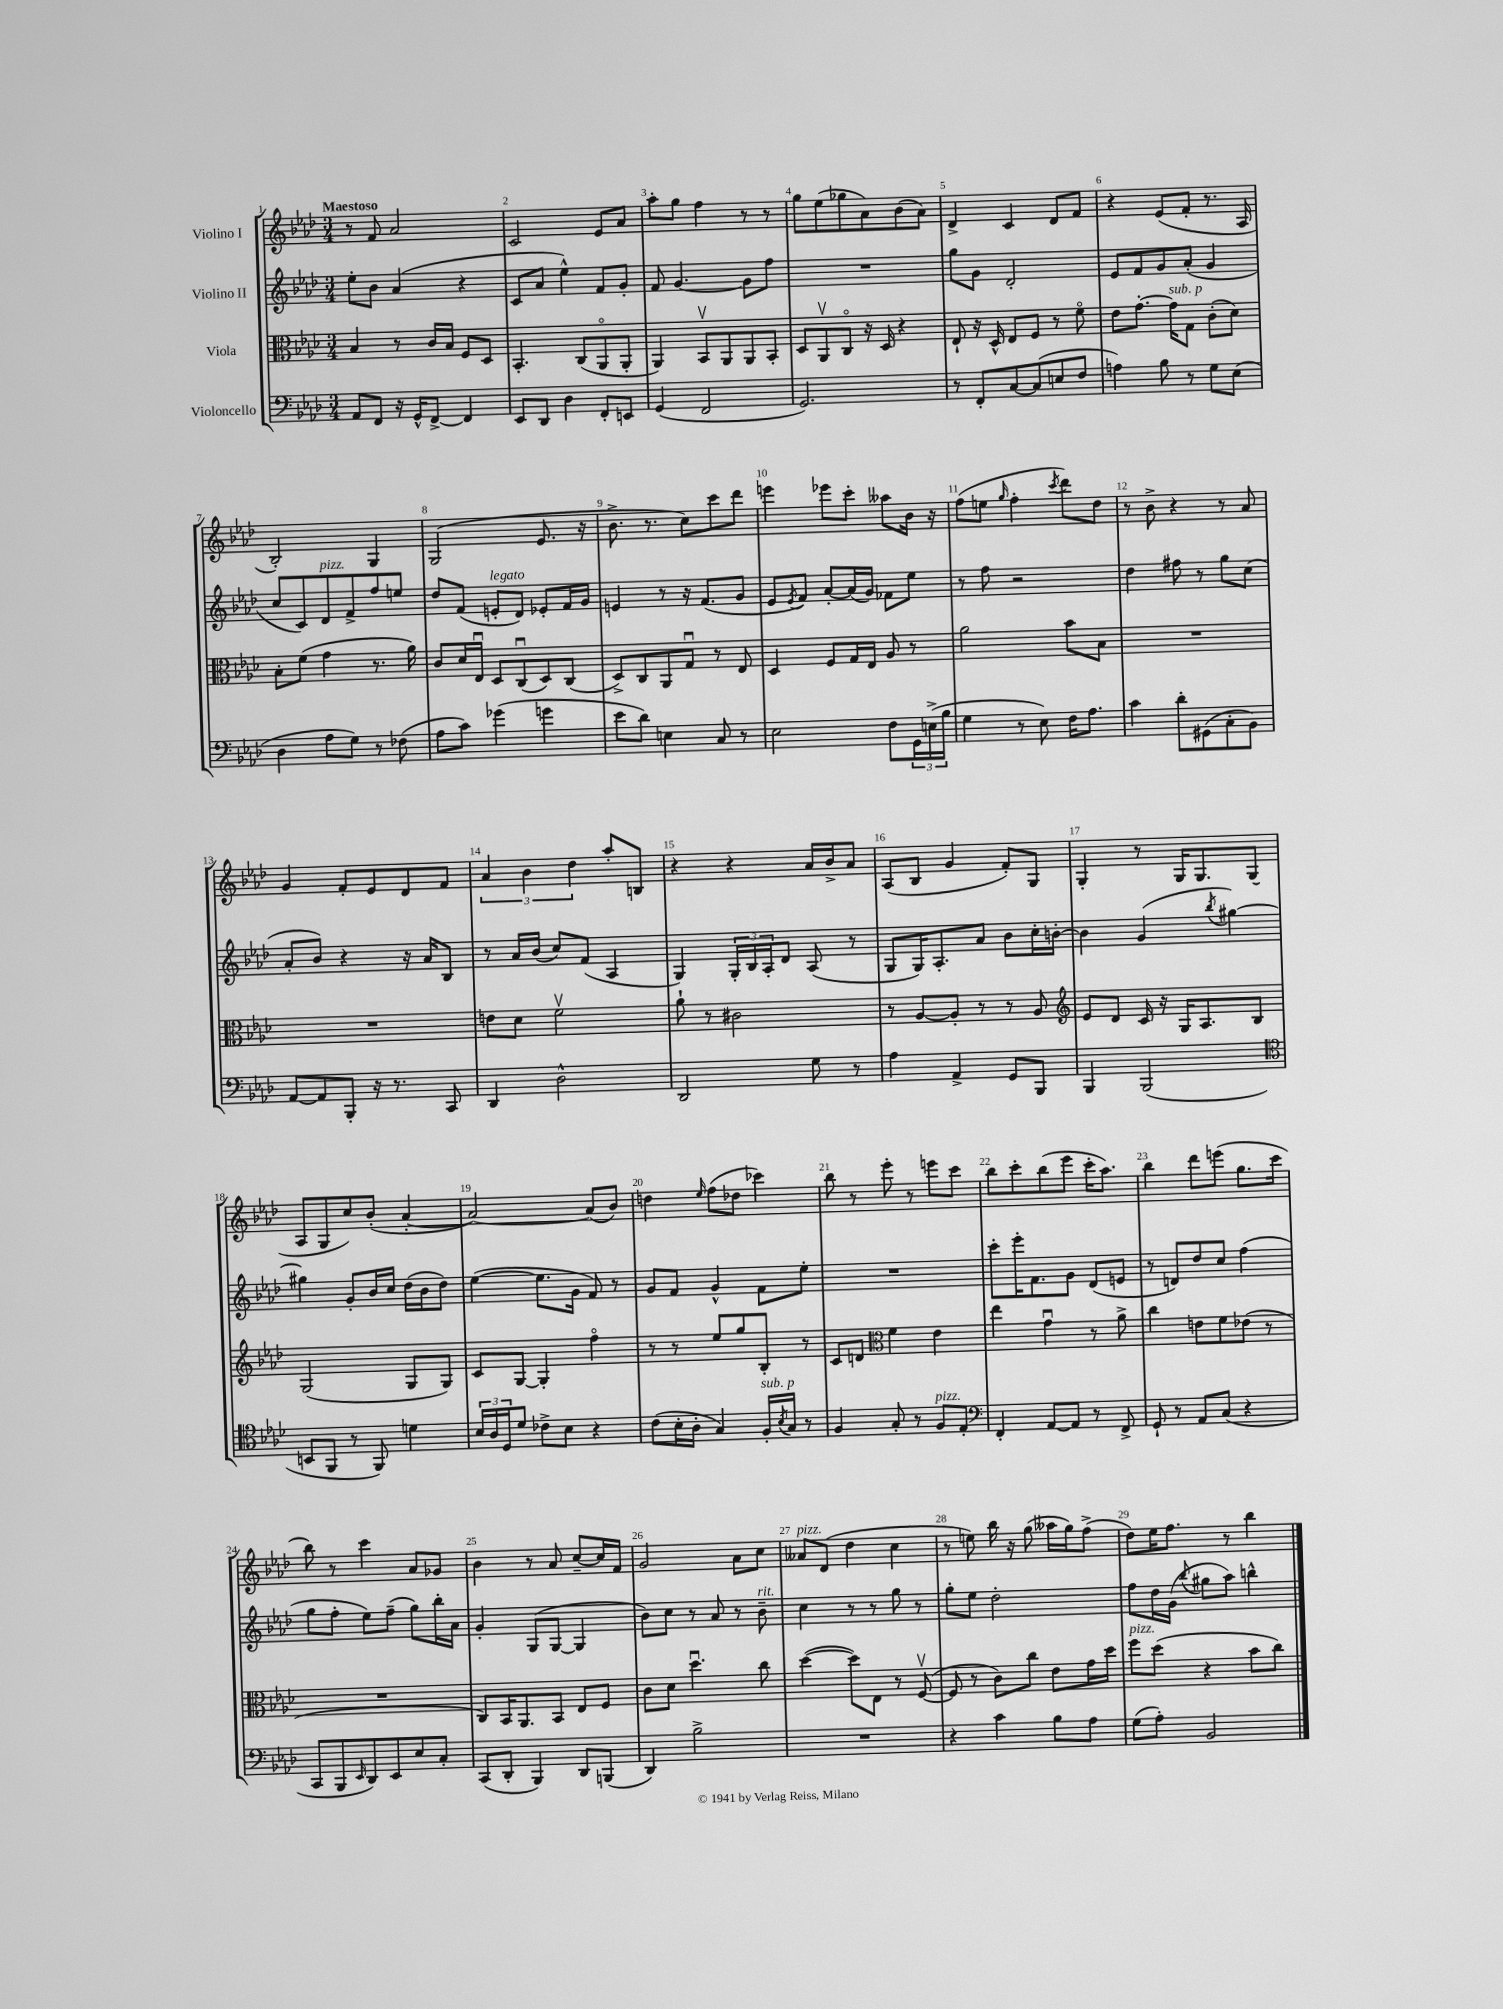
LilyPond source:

<<
\new StaffGroup <<
\new Staff = "s0" \with { instrumentName = "Violino I" } {
    \clef treble \key aes \major \numericTimeSignature \time 3/4 \tempo "Maestoso"
    r8 f'8 aes'2 |
    c'2 ees'8 aes'8 |
    aes''8-. g''8 f''4 r8 r8 |
    g''8 ees''8( ges''8 aes'8) bes'8( aes'8) |
    des'4-> c'4 des'8 f'8 |
    r4 ees'8( f'8-. r8. aes16 |
    bes2-.) g4 |
    g2( ees'8. r16 |
    bes'8.-> r8. c''8) c'''8 des'''8 |
    e'''4 ees'''8 c'''8-. aeses''8 bes'16 r16 |
    f''8( e''8 \grace { g''16 } f''4-. \acciaccatura { c'''8 } des'''8) des''8 |
    r8 bes'8-> r4 r8 aes'8 |
    g'4 f'8-. ees'8 des'8 f'8 |
    \tuplet 3/2 { aes'4 bes'4 des''4 } aes''8-. b8 |
    r4 r4 aes'16 bes'16-> aes'8 |
    aes8( bes8 g'4 f'8-.) g8 |
    g4-. r8 g16 g8. g8( |
    aes8 g8 c''8) bes'8-.( aes'4~-. |
    aes'2~) aes'8( bes'8) |
    d''4 \grace { ees''16 } f''8( des''8 ces'''4) |
    bes''8 r8 ees'''8-. r8 e'''8 c'''8 |
    bes''8 c'''8-. bes''8( ees'''8 c'''16-. aes''8.) |
    bes''4 des'''8 e'''8( g''8. c'''16 |
    bes''8) r8 c'''4 aes'8 ges'8 |
    bes'4 r8 aes'8 c''8~-- c''16 f'16 |
    g'2 aes'8 c''8 |
    aeses'8^\markup { \italic "pizz." } des'8( des''4 c''4 |
    r8 e''8) bes''16 r16 g''8( aeses''16 g''16) f''8->( |
    des''8) ees''16 f''8. r8 bes''4 \bar "|." |
}
\new Staff = "s1" \with { instrumentName = "Violino II" } {
    \clef treble \key aes \major \numericTimeSignature \time 3/4
    ees''8-. bes'8 aes'4( r4 |
    c'8 aes'8 ees''4-^) f'8 g'8-. |
    f'8 g'4.~ g'8 f''8 |
    R2. |
    g''8 g'8 des'2-. |
    ees'8 f'8 g'8 aes'8-.( g'4 |
    c''8 c'8) des'8^\markup { \italic "pizz." } f'8-> f''8 e''8 |
    des''8 f'8( e'8-.^\markup { \italic "legato" } des'8) ees'8-. f'16 g'16 |
    e'4 r8 r16 f'8.( g'8 |
    ees'8 \acciaccatura { ees'8 } f'8) aes'8~-. aes'16( g'16) fes'8 ees''8 |
    r8 f''8 r2 |
    des''4 fis''8 r8 g''8 c''8( |
    aes'8-. bes'8) r4 r16 aes'16 bes8 |
    r8 aes'16 bes'16( c''8) f'8( aes4 |
    g4) \tuplet 3/2 { g16-. bes16 aes16-. } des'8 aes8( r8 |
    g8 g16) aes8.-. aes'8 bes'8 c''16-. b'16~-. |
    b'4 g'4( \acciaccatura { bes''8 } gis''4~) |
    gis''4 g'8-. bes'16 c''16 des''16( bes'16 des''8) |
    ees''4~( ees''8. g'16 f'8) r8 |
    g'8 f'8 g'4-^ f'8 ees''8-. |
    R2. |
    c'''8-. ees'''16-. f'8. g'8 des'8( e'8 |
    r8 d'8) des''8 c''8 f''4( |
    g''8 f''8-. ees''8) f''8--( g''8) bes''16-. aes'16 |
    g'4-. g8( g8~ g4 |
    bes'8) c''8 r8 aes'8 r8 bes'8--^\markup { \italic "rit." } |
    c''4 r8 r8 g''8 r8 |
    g''8-. ees''8 des''2-. |
    f''8 des''16 g'16( \appoggiatura { bes''8 } gis''8 aes''8) b''4-^ \bar "|." |
}
\new Staff = "s2" \with { instrumentName = "Viola" } {
    \clef alto \key aes \major \numericTimeSignature \time 3/4
    bes4 r8 c'16 bes16 f8 des8 |
    bes,4.-. c8( aes,8\flageolet aes,8-. |
    aes,4) bes,8\upbow aes,8 aes,8 bes,8-. |
    des8 aes,8\upbow c8\flageolet r16 des16 r4 |
    ees8-! r16 des16-^ ees8 f8 r8 f'8\flageolet |
    ees'8 g'8.~-. g'16^\markup { \italic "sub. p" } g8 c'8-.( des'8) |
    bes8-. f'8( g'4 r8. aes'16) |
    c'8 des'16 ees16\downbow des8 c8\downbow( des8) c8( |
    des8->) c8 aes,8 g8\downbow r8 ees8 |
    des4 f8 g16 ees16 aes8 r8 |
    aes'2 bes'8 bes8 |
    R2. |
    R2. |
    e'8 des'8 f'2\upbow |
    aes'8-! r8 cis'2 |
    r8 aes8~ aes8-. r8 r8 aes8 |
    \clef treble ees'8 des'8 c'16 r16 g16 aes8. bes8 |
    g2( g8 g8) |
    c'8 g8~ g4-. f''4\flageolet |
    r8 r8 ees''8 g''8 bes8-. r8 |
    c'8 d'8 \clef alto f'4 ees'4 |
    ees''4 g'4\downbow r8 aes'8-> |
    c''4 e'8 f'8 ees'8( r8 |
    R2. |
    c8) bes,16 aes,8. bes,8 ees8 f8 |
    c'8 des'8 des''4.\downbow c''8 |
    des''4~( des''8) ees8 r8 f8~\upbow( |
    f8 r8 c'8) c''8 ees'8 g'16 des''16 |
    f''8^\markup { \italic "pizz." } des''8( r4 bes'8 c''8) \bar "|." |
}
\new Staff = "s3" \with { instrumentName = "Violoncello" } {
    \clef bass \key aes \major \numericTimeSignature \time 3/4
    aes,8 f,8 r16 g,16-^ f,8~-> f,4 |
    ees,8 des,8 des4 f,8-. e,8 |
    g,4( f,2 |
    g,2.) |
    r8 f,8-. c8~ c8( e8 f8 |
    a4) bes8 r8 g8 ees8( |
    des4 aes8 g8) r8 fes8( |
    aes8 c'8) ges'4( g'4 |
    ees'8 des'8) e4 c8 r8 |
    ees2 f8 \tuplet 3/2 { g,16 e16->( bes16 } |
    g4 r8 ees8) f16 aes8. |
    c'4 des'8-. gis,8( c8-. bes,8) |
    aes,8~ aes,8 bes,,8-. r16 r8. c,8 |
    des,4 des2-^ |
    des,2 g8 r8 |
    aes4 aes,4-> g,8 bes,,8 |
    bes,,4 bes,,2( |
    \clef tenor b,8 f,8 r8 f,8) d'4 |
    \tuplet 3/2 { bes16 aes16 des16 } des'8 ces'8-> bes8 r4 |
    c'8( bes16-. aes16-. g4) f16-.^\markup { \italic "sub. p" } \acciaccatura { bes8 } g16 r8 |
    f4 g8-. r8 f8^\markup { \italic "pizz." } ees8-. |
    \clef bass f,4-. aes,8~ aes,8 r8 f,8-> |
    g,8-! r8 aes,8 c8( r4 |
    c,8 bes,,8 \grace { ees,16 } des,8) ees,8 ees8 c8-. |
    c,8( des,8-. bes,,4) des,8 b,,8( |
    des,4) bes2-> |
    R2. |
    r4 c'4 bes8 aes8 |
    g8( aes8-.) bes,2 \bar "|." |
}
>>
>>
\layout { \context { \Score \override BarNumber.break-visibility = ##(#f #t #t) barNumberVisibility = #all-bar-numbers-visible } }
